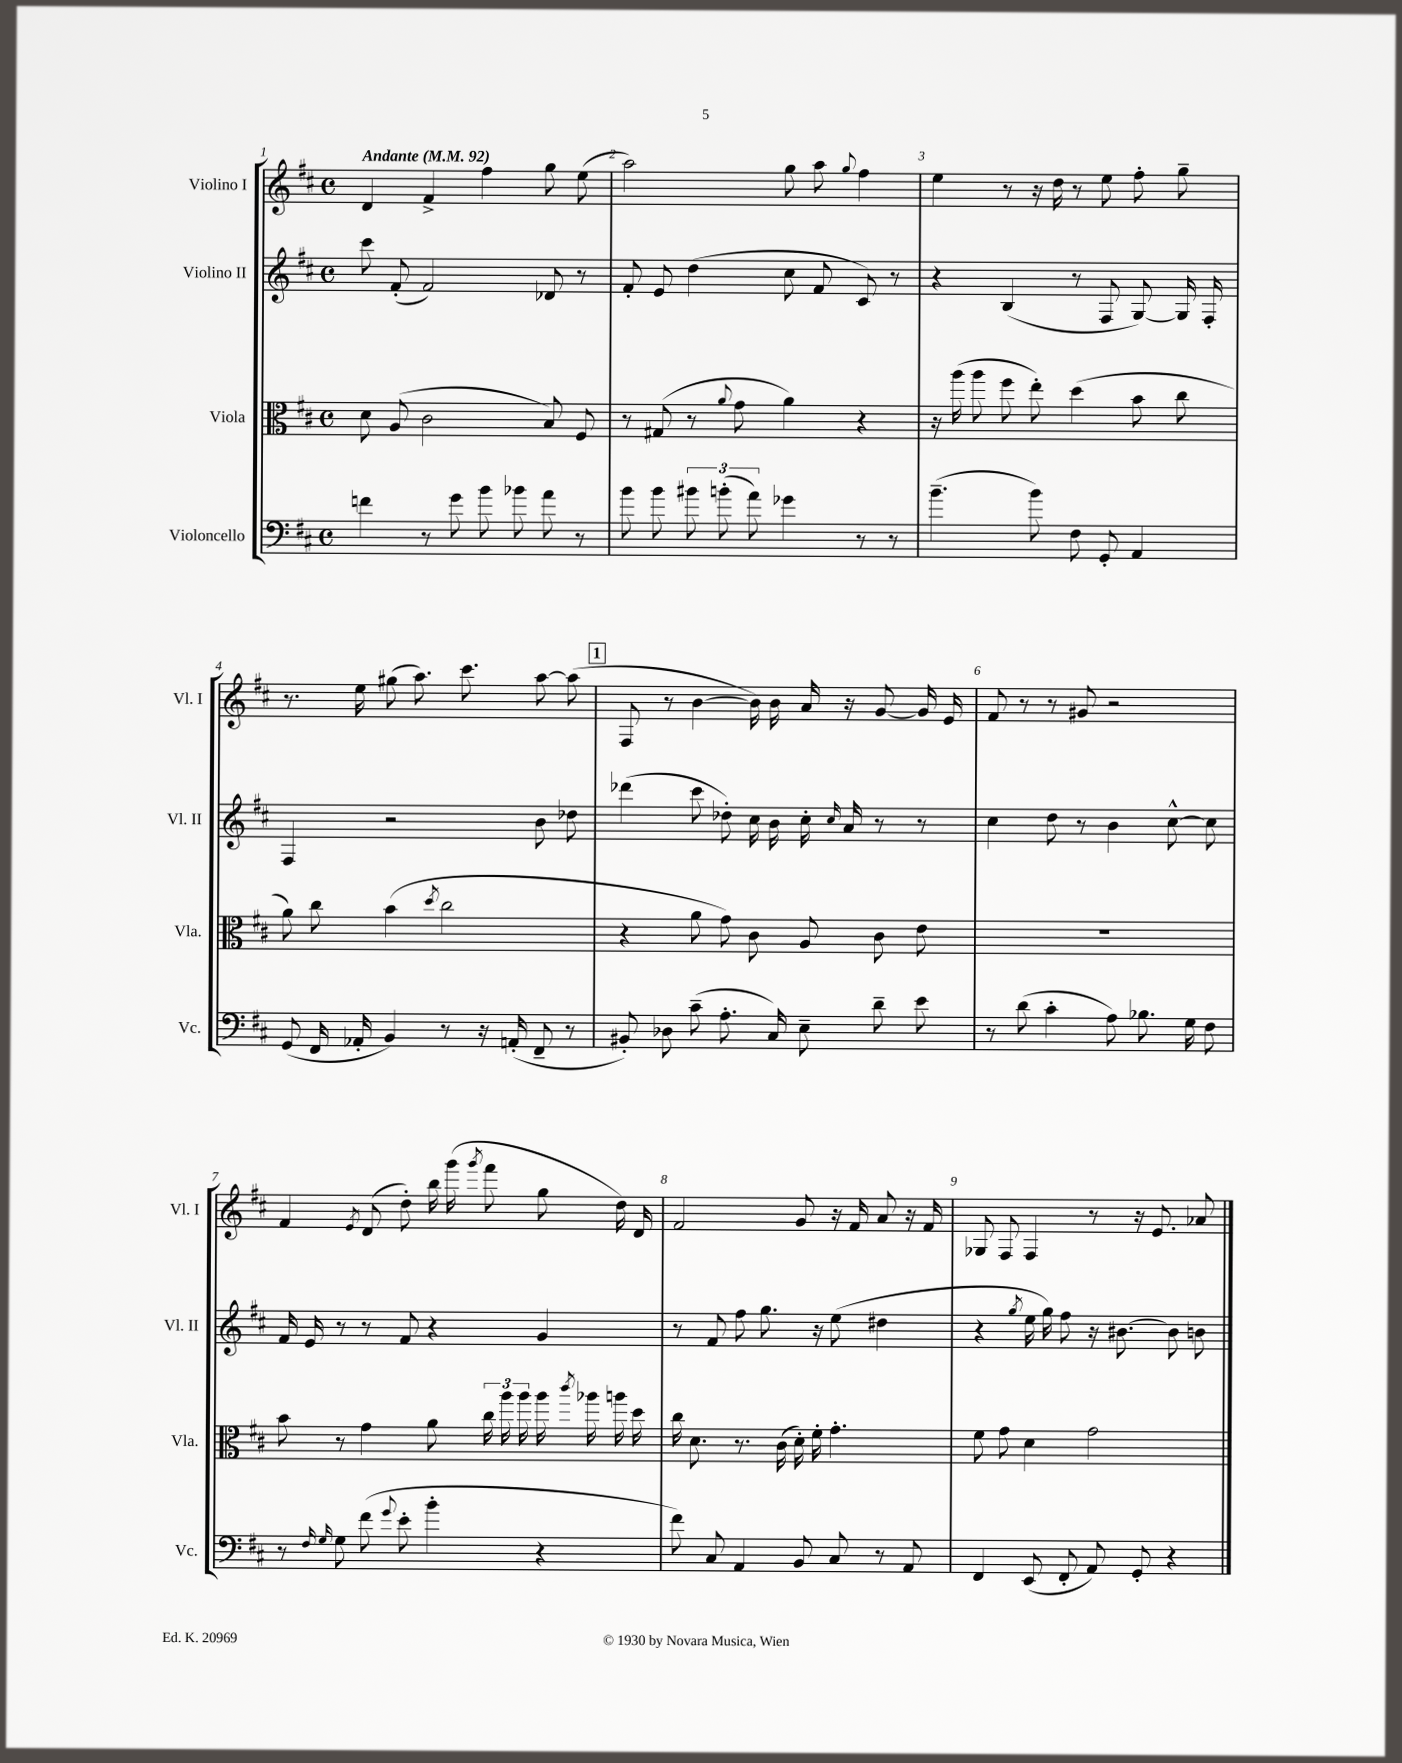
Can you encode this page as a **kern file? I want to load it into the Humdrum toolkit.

**kern	**kern	**kern	**kern
*staff4	*staff3	*staff2	*staff1
*clefF4	*clefC3	*clefG2	*clefG2
*k[f#c#]	*k[f#c#]	*k[f#c#]	*k[f#c#]
*M4/4	*M4/4	*M4/4	*M4/4
*met(c)	*met(c)	*met(c)	*met(c)
*MM92	*MM92	*MM92	*MM92
4f	8d	8ccc#	4d
.	(8A	(8f#'	.
8r	2c#	2f#)	4f#^
8g	.	.	.
8b	.	.	4ff#
8b-	.	.	.
8a	8B)	8d-	8gg
8r	8F#	8r	(8ee
=	=	=	=
8b	8r	8f#'	2aa)
8b	(8G#	8e	.
12b#	8r	(4dd	.
(12b'	.	.	.
.	8qqa	.	.
.	8g	.	.
12a)	.	.	.
4g-	4a)	8cc#	8gg
.	.	8f#	8aa
.	.	.	8qqgg
8r	4r	8c#)	4ff#
8r	.	8r	.
=	=	=	=
(4.b~	16r	4r	4ee
.	(16aa	.	.
.	8aa	.	.
.	8ff#	(4B	8r
8b)	8ee')	.	16r
.	.	.	16dd
8F#	(4dd	8r	8r
8GG'	.	8F#	8ee
4AA	8b	[8G)	8ff#'
.	8cc#	16G]	8gg~
.	.	16F#'	.
=	=	=	=
(8GG	8a)	4F#	8.r
16FF#	8cc#	.	.
16AA-'	.	.	16ee
4BB)	(4b	2r	(8gg#
.	.	.	8.aa)
.	8qdd	.	.
8r	2cc#	.	.
.	.	.	8.ccc#
16r	.	.	.
(16AA'	.	.	.
8FF#~	.	8b	[8aa
8r	.	8dd-	(8aa]
=	=	=	=
8BB#')	4r	(4ddd-	8F#
8D-	.	.	8r
(8c#~	8a	8ccc#	[4b
8.A'	8g)	8dd-')	.
.	8c#	16cc#	16b])
16C#)	.	16b	16b
8E~	8A	16cc#'	16a
.	.	16qqcc#	.
.	.	16a	16r
8d~	8c#	8r	[8g
8e	8e	8r	16g]
.	.	.	16e
=	=	=	=
8r	1r	4cc#	8f#
(8d	.	.	8r
4c#'	.	8dd	8r
.	.	8r	8g#
8A)	.	4b	2r
8.B-	.	.	.
.	.	[8cc#^^	.
16G	.	.	.
8F#	.	8cc#]	.
=	=	=	=
8r	8b	16f#	4f#
.	.	16e	.
16qqF#	.	.	.
16qqG	.	.	.
8G	8r	8r	.
.	.	.	8qe
(8f#	4g	8r	(8d
8qqg	.	.	.
8e'	.	8f#	8dd')
4b'	8a	4r	16bb
.	.	.	(16ggg
.	.	.	8qggg
.	24cc#	.	8fff#
.	24aa	.	.
.	24aa	.	.
4r	16aa	4g	8gg
.	8qccc#	.	.
.	16aa-	.	.
.	16aa	.	16dd)
.	16dd	.	16d
=	=	=	=
8f#)	16cc#	8r	2f#
.	8.d	.	.
8C#	.	8f#	.
4AA	8.r	8ff#	.
.	.	8.gg	.
.	(16c#	.	.
8BB	16d')	.	8g
.	16f#'	16r	.
8C#	4.g'	(8ee	16r
.	.	.	16f#
8r	.	4dd#	8a
8AA	.	.	16r
.	.	.	16f#
=	=	=	=
4FF#	8f#	4r	8G-
.	8g	.	8F#
.	.	8qgg	.
(8EE	4d	16ee	4F#
.	.	16gg)	.
8FF#'	.	8ff#	.
8AA)	2g	16r	8r
.	.	[8.b#	.
8GG'	.	.	16r
.	.	.	8.e
4r	.	8b#]	.
.	.	8b	8a-
==	==	==	==
*-	*-	*-	*-
